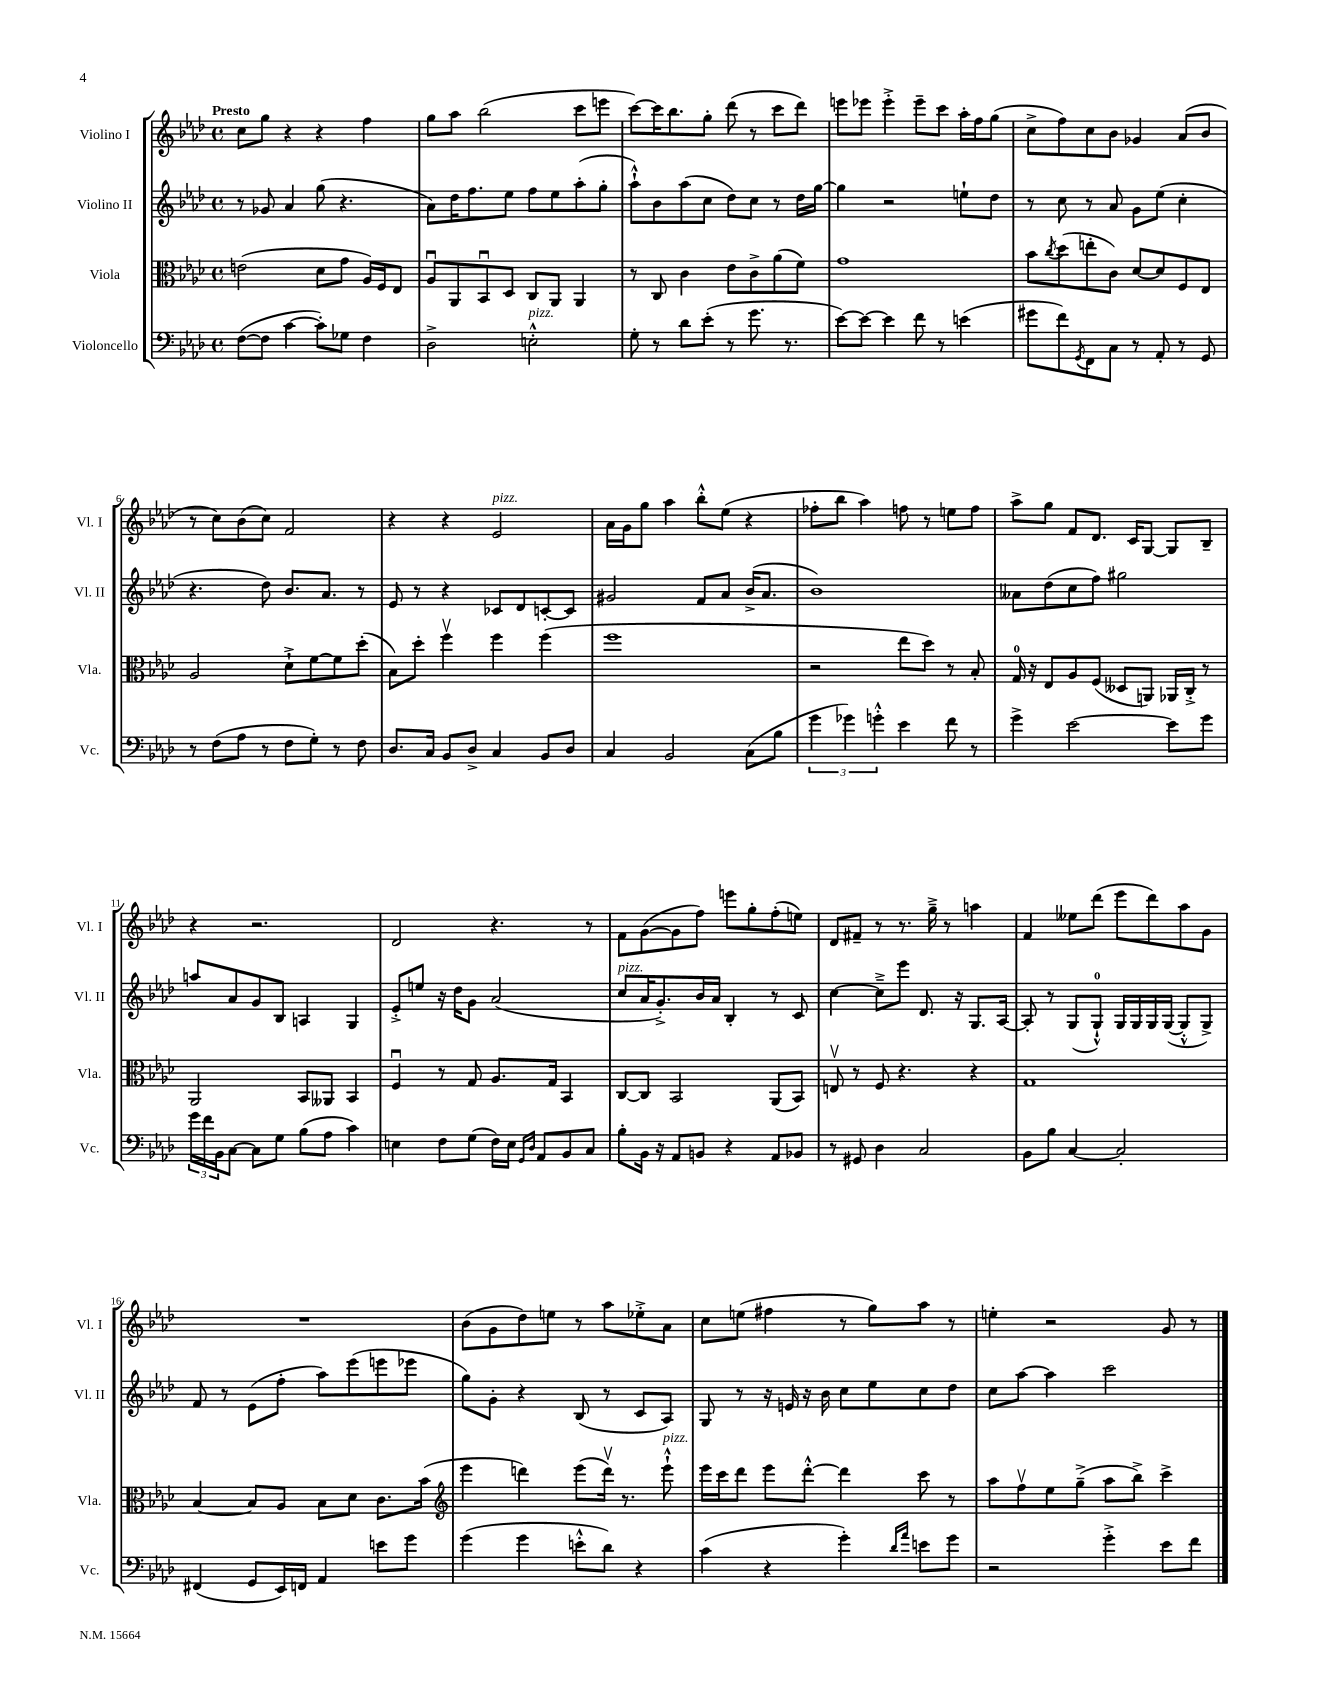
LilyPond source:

<<
\new StaffGroup <<
\new Staff = "s0" \with { instrumentName = "Violino I" shortInstrumentName = "Vl. I" } {
    \clef treble \key aes \major \defaultTimeSignature \time 4/4 \tempo "Presto"
    c''8 g''8 r4 r4 f''4 |
    g''8 aes''8 bes''2( c'''8 e'''8 |
    c'''8~) c'''16 bes''8. g''8-. des'''8( r8 c'''8 des'''8) |
    e'''8 ees'''8 ees'''4-.-> ees'''8-- c'''8 aes''16-. f''16 g''8( |
    c''8-> f''8) c''8 bes'8 ges'4 aes'8( bes'8 |
    r8 c''8) bes'8( c''8) f'2 |
    r4 r4 ees'2^\markup { \italic "pizz." } |
    aes'16 g'16 g''8 aes''4 bes''8-.-^ ees''8( r4 |
    fes''8-. bes''8 aes''4) f''8 r8 e''8 f''8 |
    aes''8-> g''8 f'8 des'8. c'16 g8~ g8 bes8-- |
    r4 r2. |
    des'2 r4. r8 |
    f'8 g'8~( g'8 f''8) e'''8 g''8-. f''8-.( e''8) |
    des'8 fis'8-- r8 r8. g''16---> r8 a''4 |
    f'4 eeses''8 des'''8( ees'''8 des'''8) aes''8 g'8 |
    R1 |
    bes'8( g'8 des''8) e''8 r8 aes''8 ees''8-.-> aes'8 |
    c''8 e''8( fis''4 r8 g''8) aes''8 r8 |
    e''4-. r2 g'8 r8 \bar "|." |
}
\new Staff = "s1" \with { instrumentName = "Violino II" shortInstrumentName = "Vl. II" } {
    \clef treble \key aes \major \defaultTimeSignature \time 4/4
    r8 ges'8 aes'4 g''8( r4. |
    aes'8) des''16 f''8. ees''8 f''8 ees''8 aes''8-.( g''8-. |
    aes''8-!-^) bes'8 aes''8( c''8 des''8) c''8 r8 des''16 g''16~ |
    g''4 r2 e''8-! des''8 |
    r8 c''8 r8 aes'8 g'8 ees''8( c''4-. |
    r4. des''8) bes'8. aes'8. r8 |
    ees'8 r8 r4 ces'8 des'8 c'8~-. c'8 |
    gis'2 f'8 aes'8 bes'16->( aes'8. |
    bes'1) |
    aeses'8 des''8( c''8 f''8) gis''2 |
    a''8 aes'8 g'8 bes8 a4 g4 |
    ees'8-.-> e''8 r16 des''16 g'8 aes'2( |
    c''8^\markup { \italic "pizz." } aes'16 g'8.-.->) bes'16 aes'16 bes4-. r8 c'8 |
    c''4~ c''8---> ees'''8 des'8. r16 g8. aes16~ |
    aes8-. r8 g8( g8-0-!-^) g16 g16 g16 g16~( g8-.-^ g8->) |
    f'8 r8 ees'8( f''8-. aes''8) ees'''8( e'''8 ees'''8 |
    g''8) g'8-. r4 bes8( r8 c'8 aes8) |
    g8 r8 r16 e'16 r16 bes'16 c''8 ees''8 c''8 des''8 |
    c''8 aes''8~ aes''4 c'''2 \bar "|." |
}
\new Staff = "s2" \with { instrumentName = "Viola" shortInstrumentName = "Vla." } {
    \clef alto \key aes \major \defaultTimeSignature \time 4/4
    e'2( des'8 g'8 aes16) f16 ees8 |
    aes8\downbow aes,8 bes,8\downbow des8 c8 aes,8 aes,4 |
    r8 c8 c'4 ees'8 c'8-> aes'8( f'8) |
    g'1 |
    bes'8 \acciaccatura { c''8 } des''8( e''8-. c'8) des'8~ des'8 f8 ees8 |
    aes2 des'8-!-> f'8~ f'8 des''8-.( |
    bes8) des''8-. f''4\upbow f''4 f''4( |
    f''1 |
    r2 ees''8 des''8) r8 bes8-. |
    g16-0 r16 ees8 aes8 f8( deses8 a,8) aes,16 c16-.-> r8 |
    aes,2 bes,8 aeses,8 bes,4 |
    f4\downbow r8 g8 aes8. g16 bes,4 |
    c8~ c8 bes,2 aes,8( bes,8) |
    e8\upbow r8 f8 r4. r4 |
    g1 |
    bes4~ bes8 aes8 bes8 des'8 c'8. bes'16( |
    \clef treble ees'''4 d'''4) ees'''8( d'''16\upbow) r8. ees'''8-!-^^\markup { \italic "pizz." } |
    ees'''16 c'''16 des'''8 ees'''8 des'''8~-.-^ des'''4 c'''8 r8 |
    aes''8 f''8\upbow ees''8 g''8--->( aes''8 bes''8->) c'''4-> \bar "|." |
}
\new Staff = "s3" \with { instrumentName = "Violoncello" shortInstrumentName = "Vc." } {
    \clef bass \key aes \major \defaultTimeSignature \time 4/4
    f8~( f8 c'4~ c'8-.) ges8 f4 |
    des2-> e2-.-^^\markup { \italic "pizz." } |
    g8-. r8 des'8 ees'8-.( r8 g'8. r8. |
    ees'8~) ees'8~ ees'4 f'8 r8 e'4( |
    gis'8 f'8) \acciaccatura { g,8 } f,8 c8 r8 aes,8-. r8 g,8 |
    r8 f8( aes8 r8 f8 g8-.) r8 f8 |
    des8. c16 bes,8 des8-> c4 bes,8 des8 |
    c4 bes,2 c8( bes8 |
    \tuplet 3/2 { g'4 ges'4) g'4-.-^ } ees'4 f'8 r8 |
    g'4-> ees'2~ ees'8 g'8 |
    \tuplet 3/2 { g'16 f'16 bes,16 } c8~ c8 g8 bes8( aes8 c'4) |
    e4 f8 g8( f16) e16 \grace { g,16 des16 } aes,8 bes,8 c8 |
    bes8-. bes,16 r16 aes,8 b,8 r4 aes,8 bes,8 |
    r8 gis,8 des4 c2 |
    bes,8 bes8 c4~ c2-. |
    fis,4( g,8 ees,16) f,16 aes,4 e'8 g'8 |
    g'4( g'4 e'8-.-^ des'8) r4 |
    c'4( r4 g'4-.) \grace { des'16 aes'16 } e'8 g'8 |
    r2 g'4-.-> ees'8 f'8 \bar "|." |
}
>>
>>
